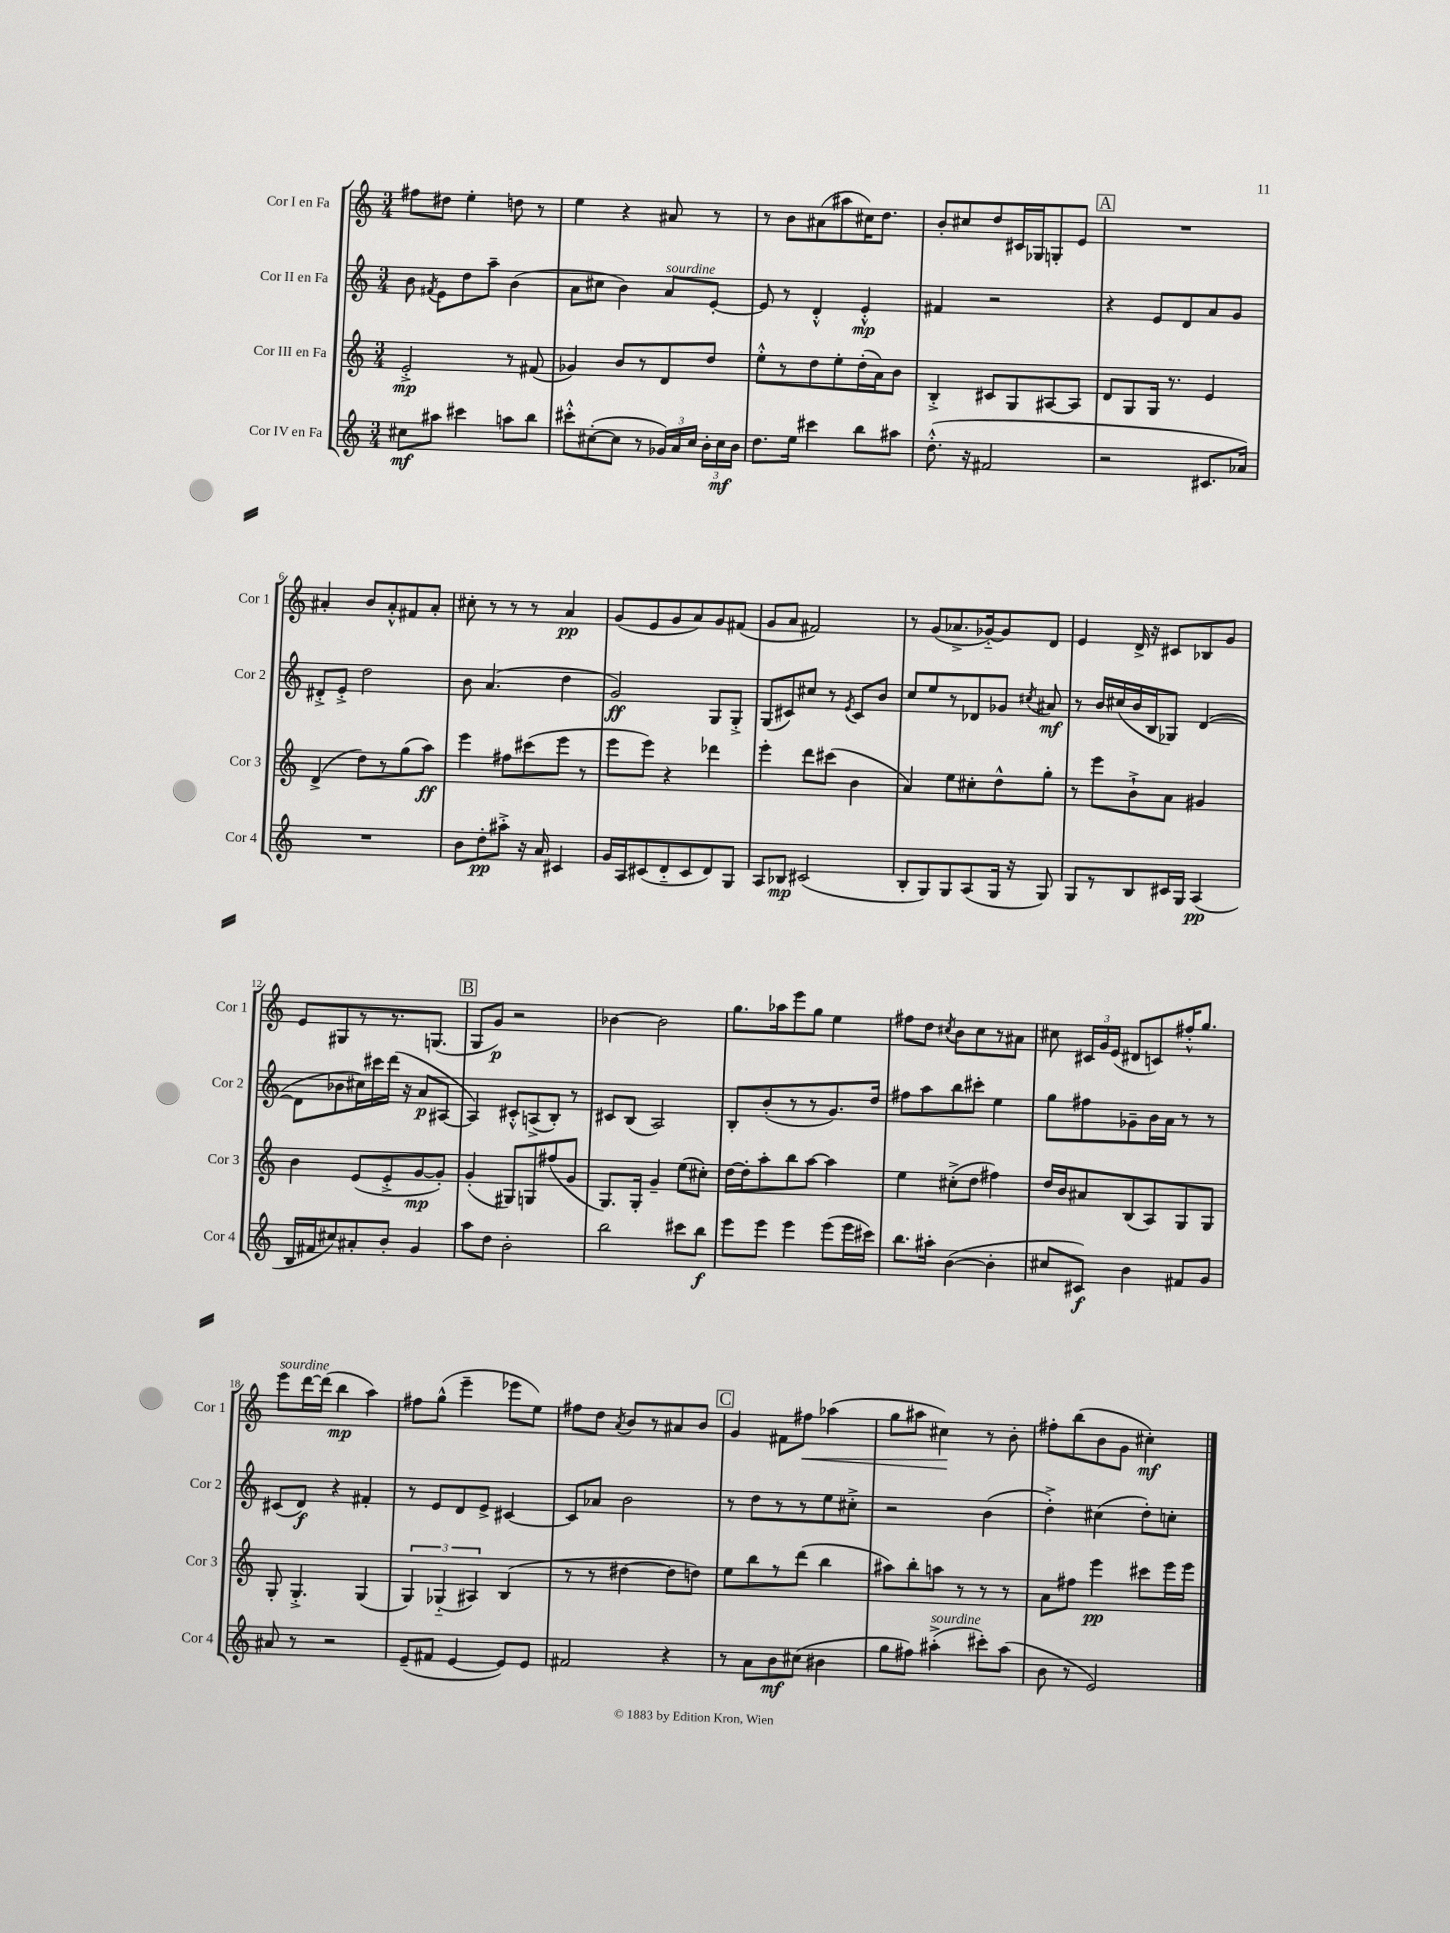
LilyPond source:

<<
\new StaffGroup <<
\new Staff = "s0" \with { instrumentName = "Cor I en Fa" shortInstrumentName = "Cor 1" } {
    \clef treble \key c \major \numericTimeSignature \time 3/4
    \autoBeamOff fis''8[ dis''8] e''4-. d''8 r8 |
    e''4 r4 ais'8 r8 |
    r8 b'8[ ais'8( ais''8 cis''16) d''8.] |
    b'8[-. cis''8 d''8 cis'16 ges16 g8-. e'8] |
    \mark \markup { \box "A" } R2. |
    ais'4-. b'8[ ais'8-.-^ fis'8 ais'8]-. |
    cis''8-. r8 r8 r8 a'4\pp |
    g'8[( e'8 g'8 a'8) g'8 fis'8]( |
    g'8[ a'8] fis'2) |
    r8 g'8[( aes'8.-> ges'16~-_) ges'8 d'8] |
    e'4 d'16-> r16 cis'8[ bes8 g'8] |
    e'8[ gis8 r8 r8. g8.]( |
    \mark \markup { \box "B" } g8[ g'8]\p) r2 |
    bes'4~ bes'2 |
    g''8.[ aes''16 e'''8 g''8] e''4 |
    fis''8[ d''8] \acciaccatura { cis''8 } b'8[ cis''8 r8 ais'8] |
    cis''8 \tuplet 3/2 { cis'16[ g'16 e'16]( } dis'8[ c'8) fis''16-.-^ g''8.] |
    e'''8[^\markup { \italic "sourdine" } d'''16~ d'''16]( b''4\mp a''4) |
    fis''8[ g''8]-^( e'''4-- ees'''8[ e''8]) |
    fis''8[ d''8] \acciaccatura { a'8 } b'8[ r8 ais'8 b'8] |
    \mark \markup { \box "C" } g'4 fis'8[ fis''8]\< aes''4( |
    g''8[ ais''8] cis''4\!) r8 b'8-. |
    fis''8[-. b''8( b'8 g'8] cis''4-.\mf) \bar "|." |
}
\new Staff = "s1" \with { instrumentName = "Cor II en Fa" shortInstrumentName = "Cor 2" } {
    \clef treble \key c \major \numericTimeSignature \time 3/4
    \autoBeamOff b'8 \acciaccatura { fis'8 } e'8[ d''8 a''8]-- b'4( |
    a'8[ cis''8] b'4) a'8[^\markup { \italic "sourdine" } e'8]~-. |
    e'8 r8 d'4-.-^ e'4-.-^\mp |
    fis'4 r2 |
    \mark \markup { \box "A" } r4 e'8[ d'8 a'8 g'8] |
    dis'8[-.-> e'8]-.-> d''2 |
    b'8 a'4.( d''4 |
    g'2\ff) g8[ g8]-.-> |
    g8[( cis'8) cis''8] r8 \acciaccatura { e'8 } cis'8[ b'8] |
    c''8[ e''8 r8 des'8 ges'8] \acciaccatura { cis''8 } ais'8\mf |
    r8 b'16[ cis''16( b'16 b16 ges8]) d'4~( |
    d'8[ bes'8 cis''16) cis'''16 d'''16]( r16 a'8[\p ais8]~ |
    \mark \markup { \box "B" } ais4) cis'8[-.-^ a8->( b8]-.) r8 |
    cis'8[ b8]( a2) |
    b8[-. b'8-.( r8 r8 g'8.) d''16] |
    fis''8[ a''8 b''8 cis'''8]-. e''4 |
    g''8[ fis''8 ges'8-- b'16 a'16] r8 r8 |
    cis'8[( d'8]\f) r4 fis'4-. |
    r8 e'8[ d'8 e'8]-> cis'4~ |
    cis'8[ aes'8] b'2 |
    \mark \markup { \box "C" } r8 d''8[ r8 r8 e''8 cis''8]-.-> |
    r2 b'4( |
    d''4-.->) cis''4( d''8[-.) c''8]-. \bar "|." |
}
\new Staff = "s2" \with { instrumentName = "Cor III en Fa" shortInstrumentName = "Cor 3" } {
    \clef treble \key c \major \numericTimeSignature \time 3/4
    \autoBeamOff e'2-.->\mp r8 fis'8( |
    ges'4) b'8[ r8 d'8 d''8] |
    e''8[-.-^ r8 d''8 e''8-. d''16-.( a'16) b'8] |
    b4-.-> cis'8[ g8 ais8~ ais8] |
    \mark \markup { \box "A" } d'8[ g8 g16] r8. e'4 |
    d'4->( d''8[) r8 g''8( a''8]\ff) |
    e'''4 fis''8[ cis'''8( e'''8] r8 |
    e'''8[ e'''8]) r4 des'''4 |
    e'''4-. d'''8[ cis'''8]( b'4 |
    a'4) e''8[ cis''8-. d''8-^ g''8]-. |
    r8 e'''8[ b'8-!-> a'8] gis'4 |
    b'4 e'8[( e'8-.-> g'8~\mp g'8]-.) |
    \mark \markup { \box "B" } g'4-.( gis8[) g8 fis''8( g'8] |
    g8.[) g16]-. g'4-- e''8[( cis''8]-.) |
    d''16[~ d''16-. a''8-. b''8 a''8]~ a''4 |
    e''4 cis''8[-.->( d''8] fis''4) |
    d''16[ b'16 ais'8 b8( a8) g8 g8] |
    g8-. g4.-.-> g4( |
    \tuplet 3/2 { g4) ges4-_( ais4) } b4( |
    r8 r8 dis''4~ dis''8[ d''8]) |
    \mark \markup { \box "C" } e''8[ b''8 r8 d'''8]( b''4 |
    ais''8[) b''8-. a''8] r8 r8 r8 |
    a'8[ fis''8] e'''4\pp cis'''8[ e'''16 e'''16] \bar "|." |
}
\new Staff = "s3" \with { instrumentName = "Cor IV en Fa" shortInstrumentName = "Cor 4" } {
    \clef treble \key c \major \numericTimeSignature \time 3/4
    \autoBeamOff cis''8[\mf ais''8] cis'''4 a''8[ b''8] |
    cis'''8[-.-^ cis''8~-.( cis''8] r8 \tuplet 3/2 { ges'16[) a'16 cis''16] } \tuplet 3/2 { b'16[-. cis''16\mf b'16] } |
    d''8.[ e''16] cis'''4 b''8[ ais''8] |
    d''8.-.-^( r16 fis'2 |
    \mark \markup { \box "A" } r2 cis'8.[ aes'16]) |
    R2. |
    b'8[ d''8-.\pp ais''8]-.-> r16 a'16 cis'4 |
    g'16[ a16 cis'8( d'8-_ cis'8 d'8) g8] |
    a8[ bes8]\mp cis'2( |
    b8[-. g8) g8 a8( g16] r16 g8) |
    g8[ r8 b8 cis'16 g16] a4\pp( |
    b16[ fis'16 cis''8) ais'8-. b'8]-. g'4 |
    \mark \markup { \box "B" } a''8[ d''8] b'2-. |
    b''2 cis'''8[ b''8]\f |
    e'''8[ e'''8] e'''4 e'''8[( e'''16 cis'''16]) |
    b''8.[ ais''16]-. b'4~( b'4-. |
    cis''8[ cis'8]\f) b'4 fis'8[ g'8] |
    ais'8 r8 r2 |
    e'8[--( fis'8] e'4~ e'8[) e'8] |
    fis'2 r4 |
    \mark \markup { \box "C" } r8 a'8[ b'8\mf cis''8]( bis'4 |
    g''8[ fis''8]) ais''4-.->^\markup { \italic "sourdine" }( cis'''8[-.) ais''8]( |
    b'8 r8 e'2) \bar "|." |
}
>>
>>
